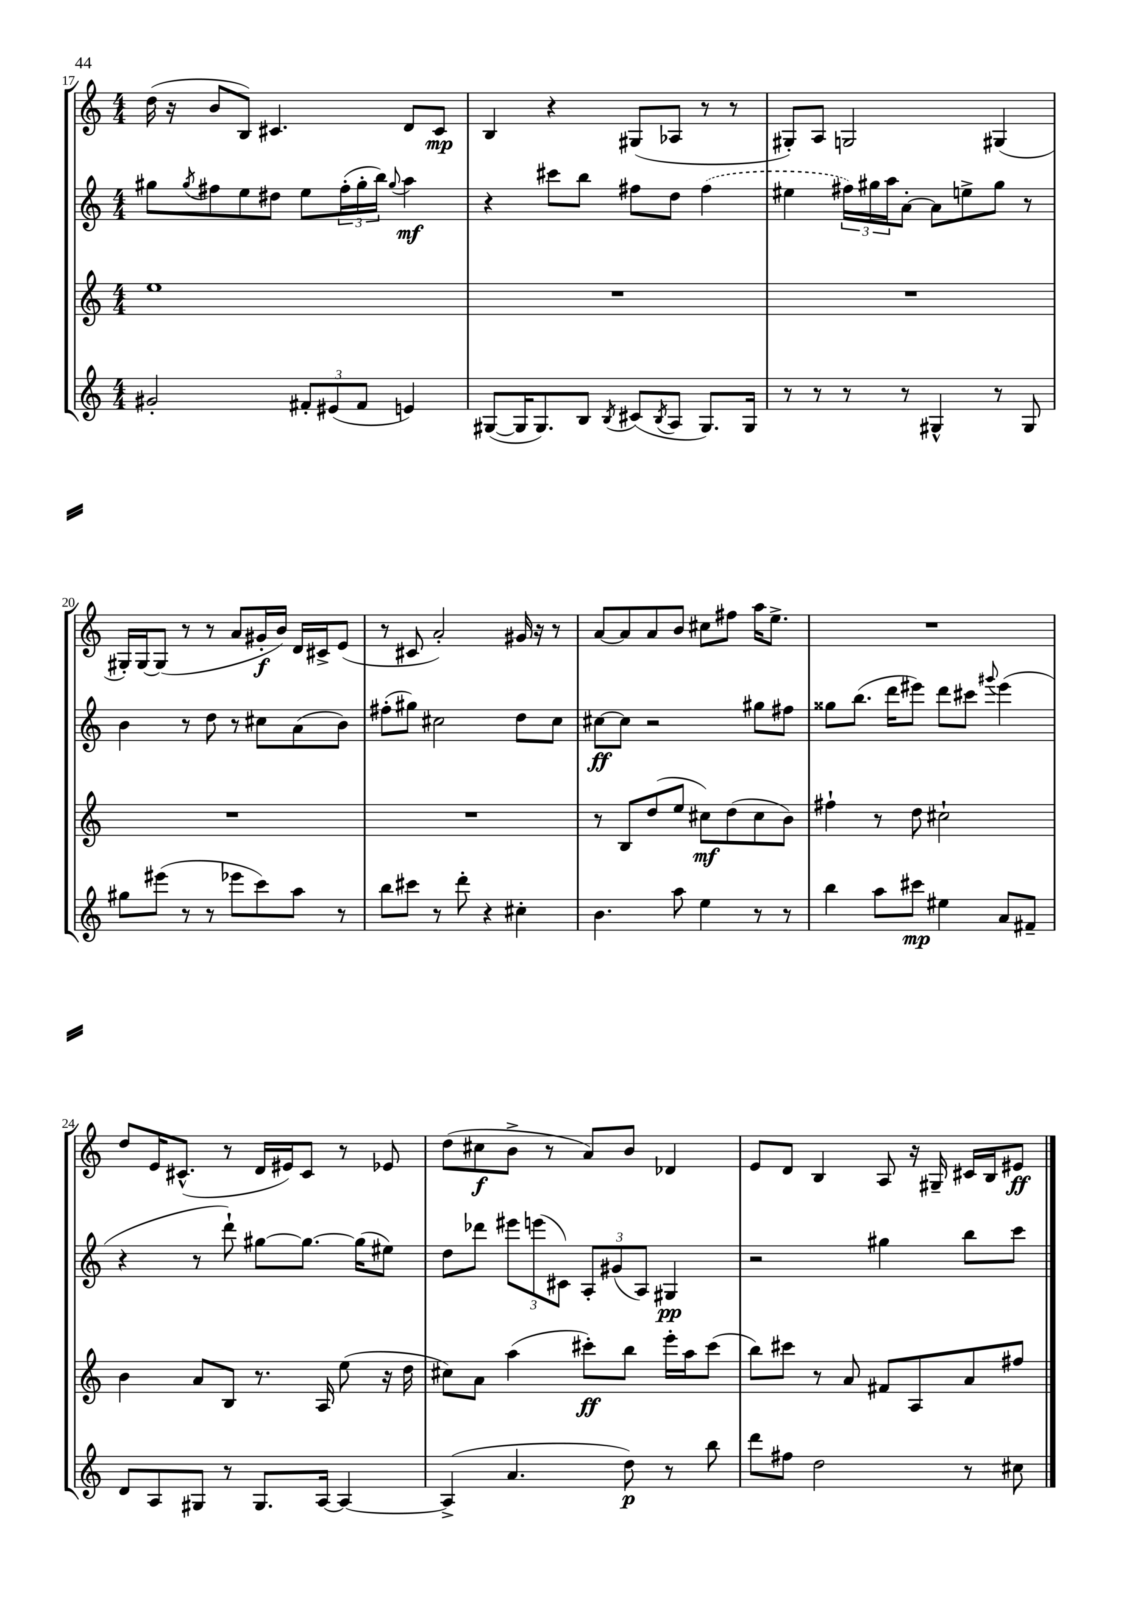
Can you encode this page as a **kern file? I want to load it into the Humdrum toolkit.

**kern	**kern	**kern	**kern
*staff4	*staff3	*staff2	*staff1
*clefG2	*clefG2	*clefG2	*clefG2
*k[]	*k[]	*k[]	*k[]
*M4/4	*M4/4	*M4/4	*M4/4
2g#'	1ee	8gg#	(16dd
.	.	.	16r
.	.	8qgg#	.
.	.	8ff#	8b
.	.	8ee	8B)
.	.	8dd#	4.c#
12f#'	.	8ee	.
(12e#	.	.	.
.	.	(24ff#'	.
12f#	.	24gg#'	.
.	.	24bb)	.
.	.	8qqgg#	.
4e)	.	4aa	8d
.	.	.	8c#
=	=	=	=
([8G#	1r	4r	4B
16G#]	.	.	.
8.G#)	.	.	.
.	.	8ccc#	4r
8B	.	8bb	.
8qB	.	.	.
(8c#	.	8ff#	(8G#
8qB	.	.	.
8A	.	8dd	8A-
8.G#)	.	(4ff#	8r
.	.	.	8r
16G#	.	.	.
=	=	=	=
8r	1r	4ee#	8G#')
8r	.	.	8A
8r	.	24ff#)	2G
.	.	24gg#	.
.	.	24aa	.
8r	.	[8a'	.
4G#^^	.	8a]	.
.	.	8ee^	.
8r	.	8gg#	(4G#
8G#	.	8r	.
=	=	=	=
8gg#	1r	4b	16G#')
.	.	.	[16G#
(8eee#	.	.	(8G#]
8r	.	8r	8r
8r	.	8dd	8r
8eee-	.	8r	8a
8ccc)	.	8cc#	16g#'
.	.	.	16b)
8aa	.	(8a	16d
.	.	.	16c#^
8r	.	8b)	(8e
=	=	=	=
8bb	1r	(8ff#'	8r
8ccc#	.	8gg#)	8c#
8r	.	2cc#	2a')
8ddd'	.	.	.
4r	.	.	.
4cc#'	.	8dd	16g#
.	.	.	16r
.	.	8cc#	8r
=	=	=	=
4.b	8r	[8cc#	[8a
.	8B	8cc#]	8a]
.	(8dd	2r	8a
8aa	8ee	.	8b
4ee	8cc#)	.	8cc#
.	(8dd	.	8ff#
8r	8cc#	8gg#	16aa
.	.	.	8.ee^
8r	8b)	8ff#	.
=	=	=	=
4bb	4ff#`	8gg##	1r
.	.	(8.bb	.
8aa	8r	.	.
.	.	16ddd	.
8ccc#	8dd	8eee#)	.
4ee#	2cc#`	8ddd	.
.	.	8ccc#	.
.	.	8qqggg#	.
8a	.	(4eee#	.
8f#~	.	.	.
=	=	=	=
8d	4b	4r	8dd
8A	.	.	16e
.	.	.	(8.c#^^
8G#	8a	8r	.
8r	8B	8ddd`)	8r
8.G#	8.r	[8gg#	16d
.	.	.	16e#)
.	.	8.gg#_	8c#
[16A	16A	.	.
4A_	(8ee	.	8r
.	.	(16gg#]	.
.	16r	8ee#)	8e-
.	16dd	.	.
=	=	=	=
(4A^]	8cc#)	8dd	(8dd
.	8a	8ddd-	8cc#
4.a	(4aa	12eee#	8b^
.	.	(12eee	.
.	.	.	8r
.	.	12c#)	.
.	8ccc#')	12A'	8a)
.	.	(12g#	.
8dd)	8bb	.	8b
.	.	12A)	.
8r	16eee'	4G#	4d-
.	16aa	.	.
8bb	(8ccc#	.	.
=	=	=	=
8ddd	8bb)	2r	8e
8ff#	8ccc#	.	8d
2dd	8r	.	4B
.	8a	.	.
.	8f#	4gg#	8A
.	8A	.	16r
.	.	.	16G#~
8r	8a	8bb	16c#
.	.	.	16B
8cc#	8ff#	8ccc	8e#
==	==	==	==
*-	*-	*-	*-
